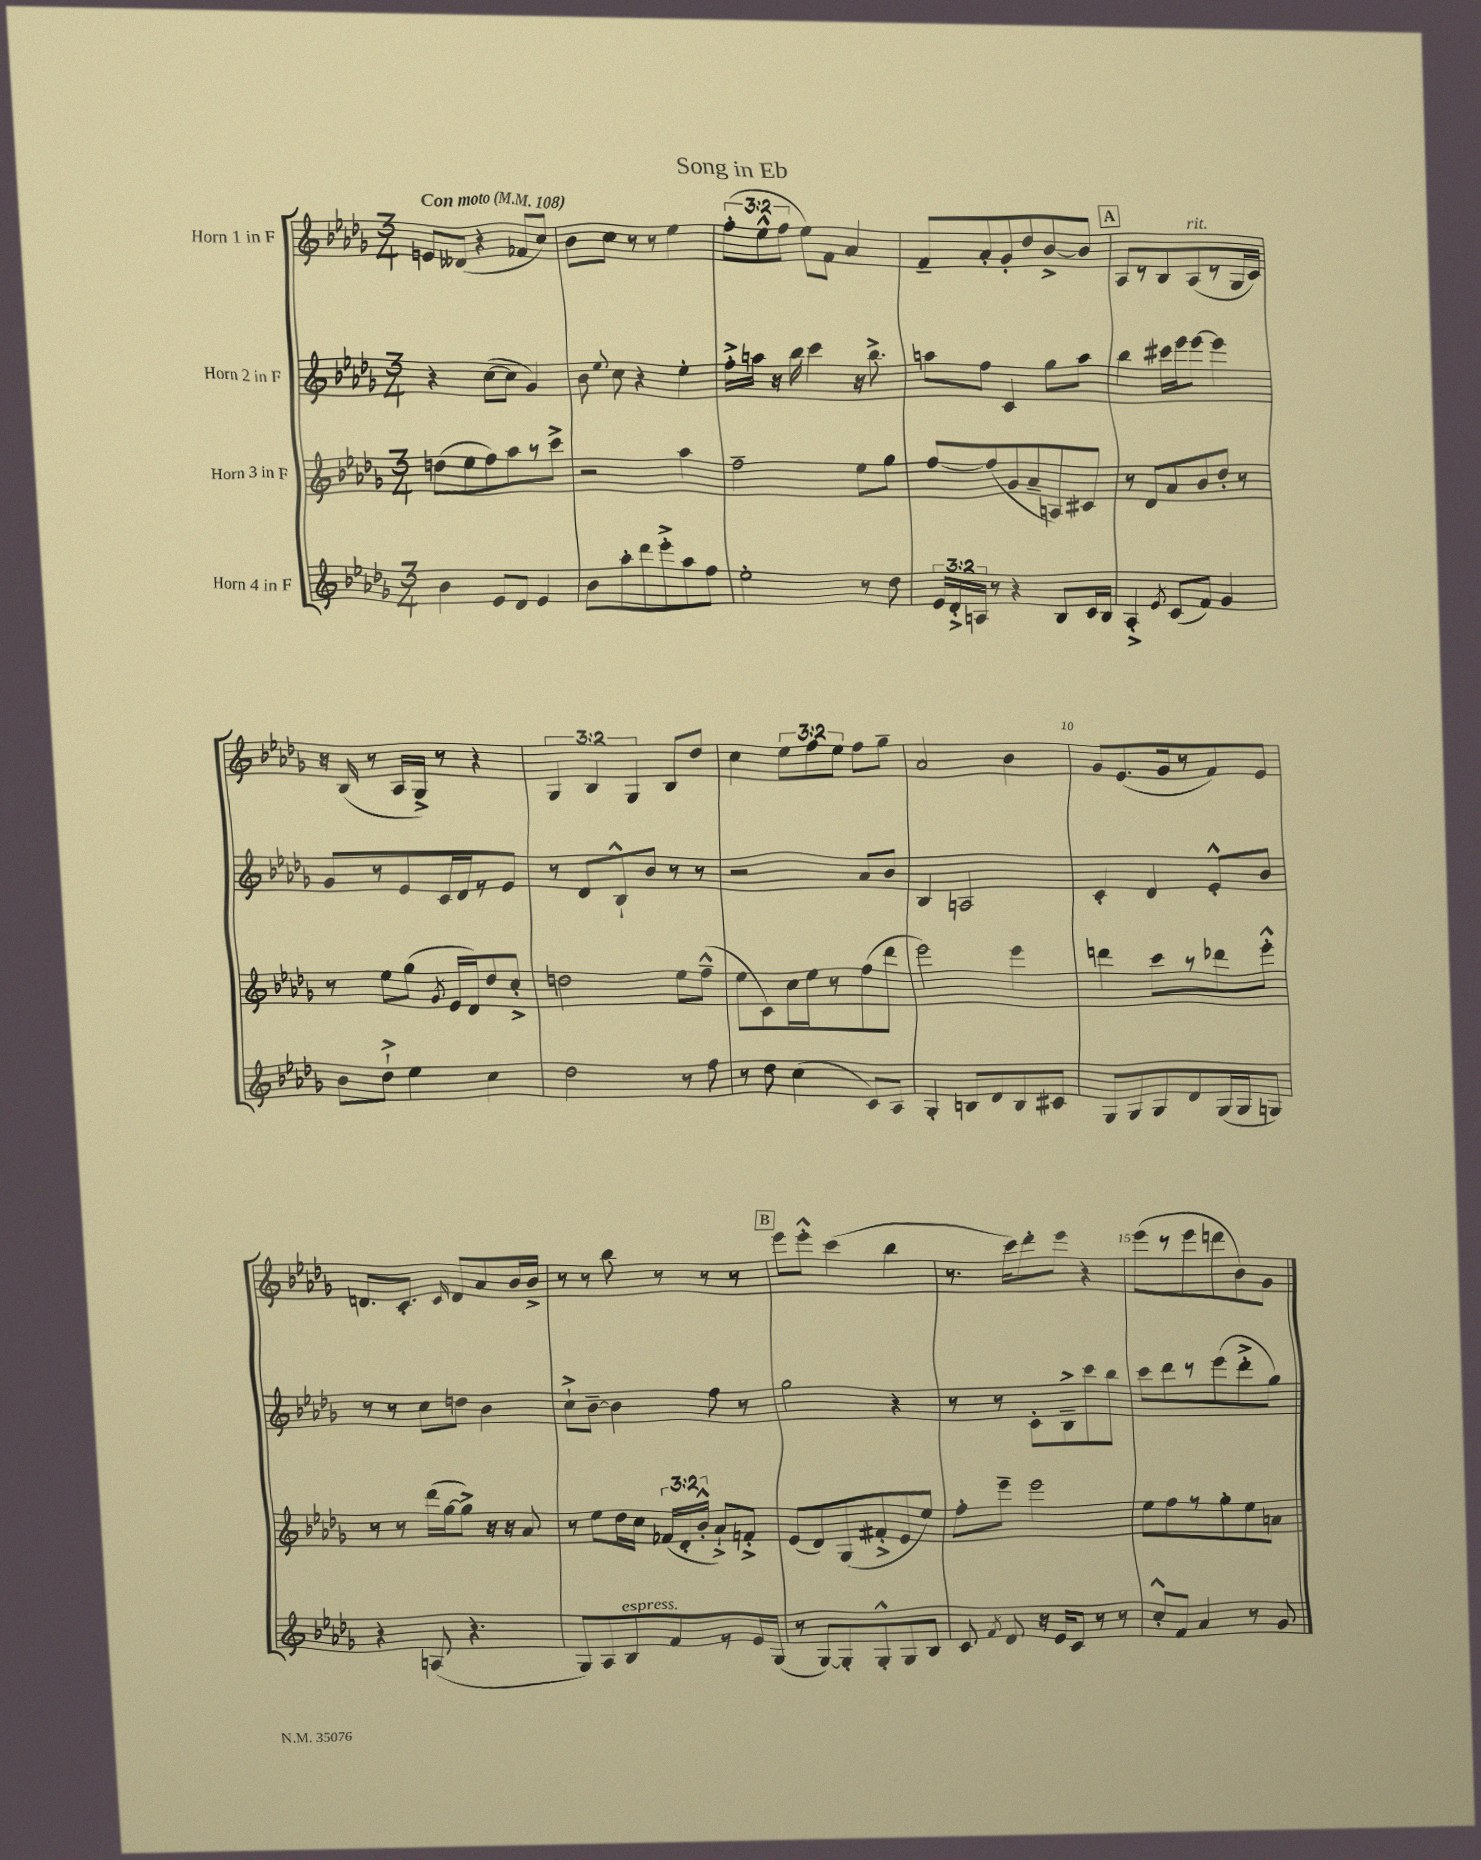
\header { title = "Song in Eb" }
<<
\new StaffGroup <<
\new Staff = "s0" \with { instrumentName = "Horn 1 in F" } {
    \clef treble \key des \major \numericTimeSignature \time 3/4 \override Staff.TupletNumber.text = #tuplet-number::calc-fraction-text \tempo "Con moto" 4 = 108
    \autoBeamOff e'8[ deses'8]( r4 fes'8[ c''8]) |
    bes'8[ c''8] r8 r8 ees''4 |
    \tuplet 3/2 { f''8[-.( ees''8-^ f''8] } ees''8[) f'8] aes'4 |
    f'8[-- aes'8-. ges'8-. des''8 bes'8~-> bes'8] |
    \mark \markup { \box "A" } aes8[ r8 bes8 aes8^\markup { \italic "rit." }( r8 ges16 c'16]) |
    r16 bes16( r8 aes16[ ges16]->) r8 r4 |
    \tuplet 3/2 { ges4 bes4 ges4 } bes8[ des''8] |
    c''4 \tuplet 3/2 { ees''8[ f''8 ees''8] } f''8[ ges''8]-- |
    aes'2 bes'4 |
    ges'8[ ees'8.( ges'16 r8 f'8) ees'8] |
    d'8.[ c'8.]-. \grace { c'16 } d'8[ aes'8 bes'16 bes'16]-> |
    r8 r8 bes''8 r8 r8 r8 |
    \mark \markup { \box "B" } ees'''8[ ees'''8]-.-^ c'''4( bes''4 |
    r8. c'''16[) des'''8-. ees'''8] r4 |
    ees'''8[( r8 ees'''8 d'''8 bes'8) ges'8] \bar "|." |
}
\new Staff = "s1" \with { instrumentName = "Horn 2 in F" } {
    \clef treble \key des \major \numericTimeSignature \time 3/4
    \autoBeamOff r4 c''8[~( c''8] ges'4) |
    bes'8 \appoggiatura { ees''8 } c''8 r4 ees''4-. |
    f''16[-.-> a''16] r16 bes''16 c'''4 r16 bes''8.-> |
    a''8[ f''8] c'4 ges''8[ a''8] |
    \mark \markup { \box "A" } bes''4 cis'''16[ ees'''16 ees'''8]~ ees'''4 |
    ges'8[ r8 ees'8 c'16 des'16 r8 ees'8] |
    r8 des'8[ bes8-!-^ bes'8] r8 r8 |
    r2 aes'8[ bes'8] |
    bes4 a2 |
    c'4-. des'4 ees'8[-.-^ bes'8] |
    r8 r8 c''8[ d''8] bes'4 |
    c''8[-!-> bes'8]~-- bes'4 f''8 r8 |
    \mark \markup { \box "B" } ges''2 r4 |
    r8 r8 c'8[-. bes8---> c'''8 bes''8] |
    c'''8[ des'''8 r8 ees'''8( des'''8-.-> ges''8]) \bar "|." |
}
\new Staff = "s2" \with { instrumentName = "Horn 3 in F" } {
    \clef treble \key des \major \numericTimeSignature \time 3/4 \override Staff.TupletNumber.text = #tuplet-number::calc-fraction-text
    \autoBeamOff d''8[( ees''8 f''8) aes''8 r8 c'''8]-> |
    r2 aes''4 |
    f''2-- ees''8[ ges''8] |
    f''8[~ f''8( ges'8 aes'8-- a8) cis'8] |
    \mark \markup { \box "A" } r8 des'8[ aes'8 bes'8 des''8]-. r8 |
    r8 ees''8[ ges''8]( \acciaccatura { ges'8 } ees'16[ des'16) des''8 c''8]-.-> |
    d''2 ees''8[ f''8]---^( |
    ees''8[ c'8) c''16 ees''16 r8 f''8( des'''8] |
    ees'''2) ees'''4 |
    d'''4 c'''8[ r8 des'''8 ees'''8]-.-^ |
    r8 r8 des'''16[( ges''16~ ges''8]->) r16 r16 aes'8 |
    r8 ees''8[ des''16 c''16] \tuplet 3/2 { fes'16[( des'16-. bes'16]-.-^ } aes'8[-!->) f'8]-.-> |
    \mark \markup { \box "B" } ees'8[( des'8) ges8( fis'8-.-> ees'8 ees''8]) |
    f''8[-. ees'''8]-- ees'''2 |
    ees''8[ f''8 r8 ges''8-. ees''8 a'8] \bar "|." |
}
\new Staff = "s3" \with { instrumentName = "Horn 4 in F" } {
    \clef treble \key des \major \numericTimeSignature \time 3/4 \override Staff.TupletNumber.text = #tuplet-number::calc-fraction-text
    \autoBeamOff bes'4 ees'8[ des'8] ees'4 |
    bes'8[ aes''8-. des'''8 ees'''8-.-> aes''8 f''8] |
    ees''2-. r8 des''8 |
    \tuplet 3/2 { ees'16[ des'16-.-> a16] } r8 r4 bes8[ c'16 bes16] |
    \mark \markup { \box "A" } aes4-.-> \acciaccatura { ees'8 } c'8[( f'8]) ges'4 |
    bes'8[ des''8]-!-> ees''4 c''4 |
    des''2 r8 f''8 |
    r8 des''8 c''4( c'8[) aes8] |
    ges4-. b8[ des'8 b8 cis'8] |
    ges8[ ges8 ges8 des'8 ges16( ges16 g8]) |
    r4 a8( r4. |
    ges8[) aes8 bes8^\markup { \italic "espress." } f'8 r8 ees'16 ges16]( |
    \mark \markup { \box "B" } r8 ges8[~) ges8-. ges8-.-^ ges8 bes8] |
    c'8 \acciaccatura { f'8 } des'8 r16 ees'16[ c'8] r8 r8 |
    c''8[-.-^ f'8] aes'4 r8 ges'8 \bar "|." |
}
>>
>>
\layout { \context { \Score \override BarNumber.break-visibility = ##(#f #t #t) barNumberVisibility = #(every-nth-bar-number-visible 5) } }
